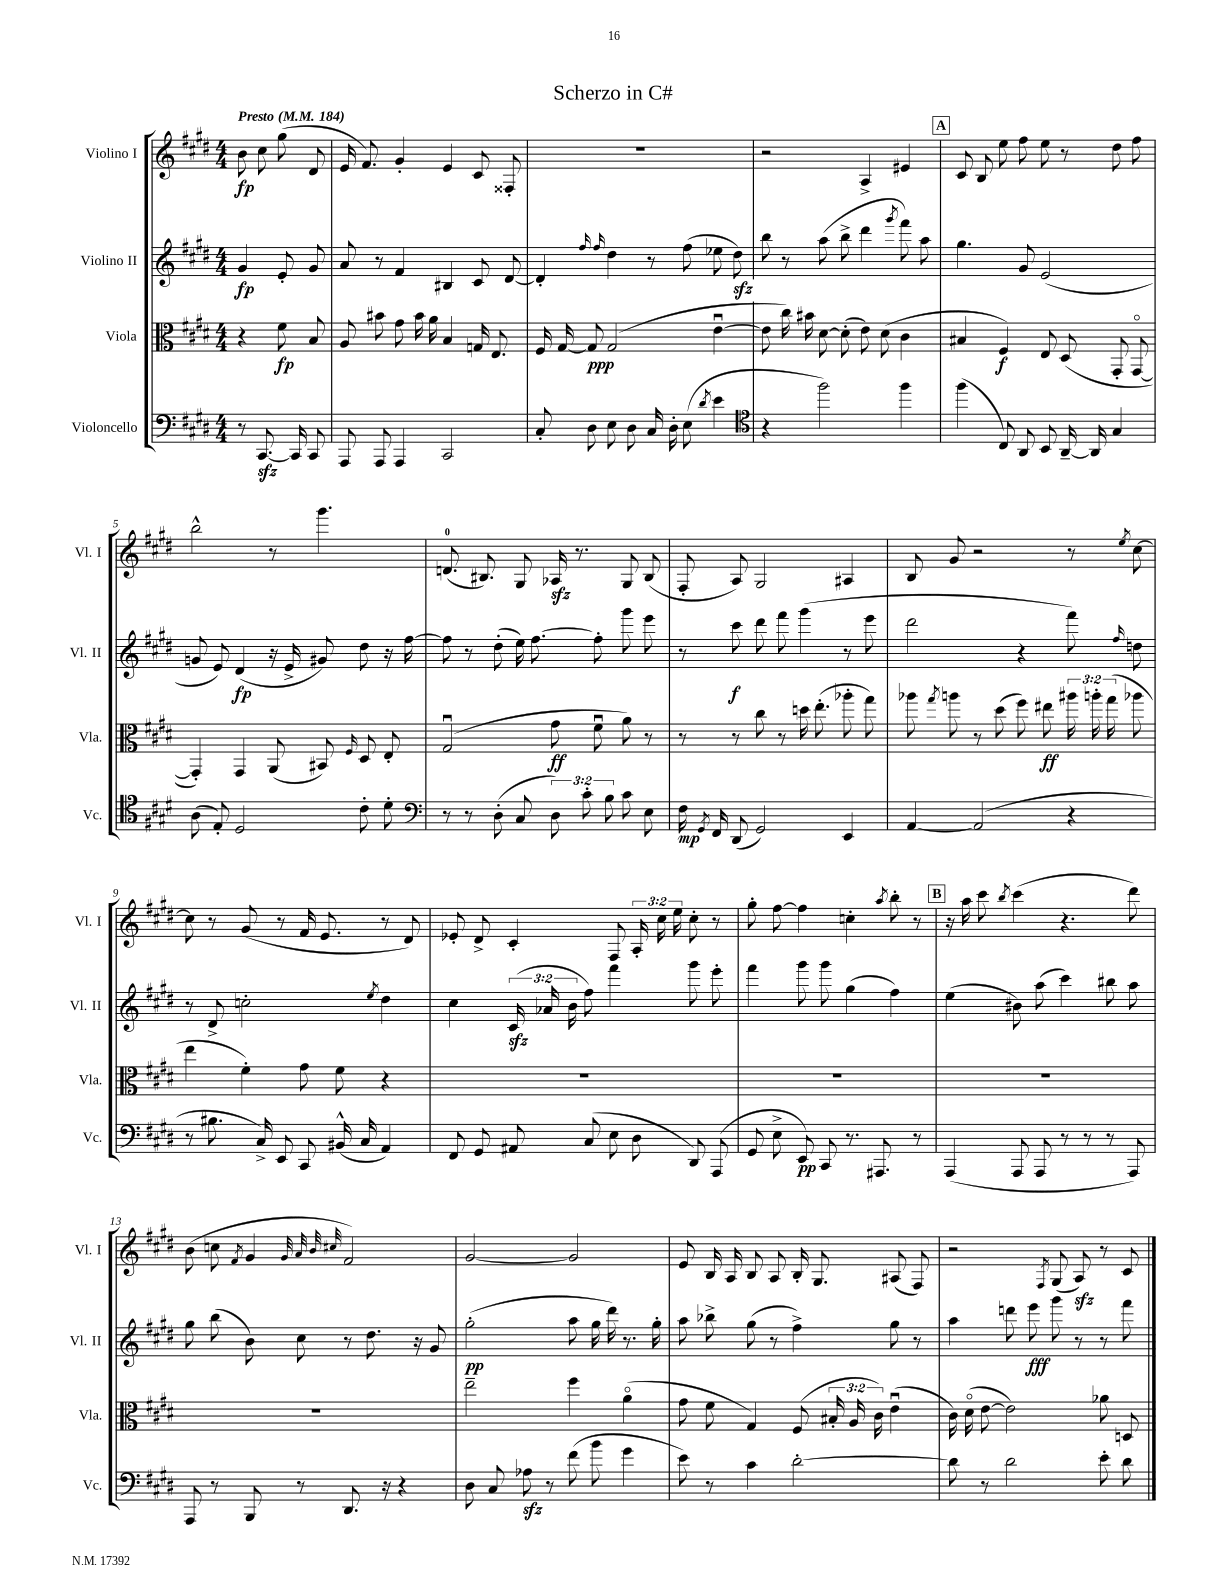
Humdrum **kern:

**kern	**kern	**kern	**kern
*staff4	*staff3	*staff2	*staff1
*clefF4	*clefC3	*clefG2	*clefG2
*k[f#c#g#d#]	*k[f#c#g#d#]	*k[f#c#g#d#]	*k[f#c#g#d#]
*M4/4	*M4/4	*M4/4	*M4/4
*MM184	*MM184	*MM184	*MM184
8r	4r	4g#/	8b\
[8.CC#/	.	.	8cc#\
.	8f#\	8e'/	(8gg#\
16CC#/]	.	.	.
8CC#/	8B/	8g#/	8d#/
=	=	=	=
8AAA/	8A/	8a/	16e/
.	.	.	8.f#/)
8AAA/	8b#\	8r	.
4AAA/	8g#\	4f#/	4g#'/
.	16b#\	.	.
.	16a\	.	.
2CC#/	4B/	4B#/	4e/
.	16G/	8c#/	8c#/
.	8.E/	.	.
.	.	[8d#/	8F##'/
=	=	=	=
8C#'/	16F#/	4d#'/]	1r
.	[16G#/	.	.
8D#\	8G#/]	.	.
.	.	16qqff#/	.
.	.	16qqff#/	.
8E\	(2G#/	4dd#\	.
8D#\	.	.	.
16C#/	.	8r	.
16D#'\	.	.	.
(8E\	.	(8ff#\	.
8qd#/	.	.	.
4e\	[4eu\	8ee-\	.
.	.	8dd#\)	.
=	=	=	=
*clefC4	*	*	*
4r	8e\]	8bb\	2r
.	16cc#\)	8r	.
.	16b#\	.	.
2ff#\)	[8d#\	(8aa\	.
.	(8d#'\]	8bb^\	.
.	8e\)	4ddd#\	4A^/
.	(8d#\	.	.
.	.	8qggg#/	.
4ff#\	4c#\	8fff#\)	4e#/
.	.	8aa\	.
=	=	=	=
(4ff#\	4B#/	4.gg#\	8c#/
.	.	.	8B/
8C#/)	4F#/)	.	8ee\
8AA/	.	8g#/	8ff#\
8BB/	8E/	(2e/	8ee\
[16AA~/	(8D#/	.	8r
16AA/]	.	.	.
4G#/	8GG#'/	.	8dd#\
.	[8GG#o/	.	8ff#\
=	=	=	=
(8A\	4GG#'/])	8g/	2bb^^\
8E'/)	.	8e/)	.
2D#/	4GG#/	(4d#/	.
.	(8AA/	16r	8r
.	.	16e^/	.
.	8BB#/)	8g#/)	4.ggg#\
.	16qqF#/	.	.
8c#'\	8D#/	8dd#\	.
8d#'\	8E'/	16r	.
.	.	[16ff#\	.
=	=	=	=
*clefF4	*	*	*
8r	(2G#u/	8ff#\]	(8.d/
8r	.	8r	.
.	.	.	8.B#/)
(8D#'\	.	(8dd#'\	.
8C#/	.	16ee\)	8G#/
.	.	[8.ff#\	.
12D#\)	8g#\	.	16A-/
.	.	.	8.r
12c#'\	.	.	.
.	8f#u\	8ff#'\]	.
12B\	.	.	.
8c#\	8a\)	8ggg#\	8G#/
8E\	8r	8eee\	(8B#/
=	=	=	=
16F#\	8r	8r	8F#'/
8qGG#/	.	.	.
16FF#/	.	.	.
(8DD#/	8r	8ccc#\	8A/)
2GG#/)	8cc#\	8ddd#\	2G#/
.	8r	8fff#\	.
.	16dd\	(4ggg#\	.
.	(8.ee'\	.	.
4EE/	8aa-'\	8r	4A#/
.	8gg#\)	8eee\	.
=	=	=	=
[4AA/	8aa-\	2ddd#\	8B/
.	8qgg#/	.	.
.	8aa\	.	8g#/
(2AA/]	8r	.	2r
.	(8dd#\	.	.
.	8ff#\)	4r	.
.	8ee#\	.	.
4r	24aa#\	8fff#\)	8r
.	24aa'\	.	.
.	(24gg#\	.	.
.	.	16qqff#/	8qee/
.	8aa-\	8dd\	[8cc#\
=	=	=	=
8r	4ee\	8r	8cc#\]
8.B#\	.	8d#^/	8r
.	4f#'\)	2cc'\	(8g#/
16C#^/)	.	.	.
8EE/	.	.	8r
8CC#/	8g#\	.	16f#/
.	.	.	8.e/
(16BB#^^/	8f#\	.	.
16C#/	.	.	.
.	.	8qee/	.
4AA/)	4r	4dd#\	8r
.	.	.	8d#/)
=	=	=	=
8FF#/	1r	4cc#\	8e-'/
8GG#/	.	.	8d#^/
8AA#/	.	(24c#/	4c#'/
.	.	24a-/	.
.	.	24b\	.
(8C#/	.	8ff#\)	.
8E\	.	4fff#\	8F#/
8D#\	.	.	24A'/
.	.	.	24cc#\
.	.	.	24ee\
8DD#/)	.	8ggg#\	8cc#'\
(8AAA/	.	8eee'\	8r
=	=	=	=
8GG#/	1r	4fff#\	8gg#'\
8E^\	.	.	[8ff#\
8EE/)	.	8ggg#\	4ff#\]
8CC#/	.	8ggg#\	.
8.r	.	(4gg#\	4cc'\
8.AAA#/	.	.	.
.	.	.	8qaa/
.	.	4ff#\)	8bb'\
8r	.	.	8r
=	=	=	=
(4AAA/	1r	(4ee\	16r
.	.	.	16aa\
.	.	.	8ccc#\
.	.	.	8qbb/
8AAA/	.	8b#\)	(4ccc#\
8AAA/	.	(8aa\	.
8r	.	4ccc#\)	4.r
8r	.	.	.
8r	.	8bb#\	.
8AAA/)	.	8aa\	8ddd#\)
=	=	=	=
8AAA/	1r	8gg#\	(8b\
8r	.	(8bb\	8cc\
.	.	.	8qf#/
8BBB/	.	8b\)	4g#/
8r	.	8cc#\	.
.	.	.	32qqg#/
.	.	.	32qqa/
.	.	.	32qqb/
.	.	.	32qqcc#/
8.DD#/	.	8r	2f#/)
.	.	8.dd#\	.
16r	.	.	.
4r	.	.	.
.	.	16r	.
.	.	8g#/	.
=	=	=	=
8D#\	2ee~\	(2gg#'\	[2g#/
8C#/	.	.	.
8A-\	.	.	.
8r	.	.	.
(8f#\	4ff#\	8aa\	2g#/]
8b\	.	16gg#\	.
.	.	16ddd#\)	.
4g#\	(4ao\	8.r	.
.	.	16gg#'\	.
=	=	=	=
8e\)	8g#\	8aa\	8e/
8r	8f#\	8bb-^\	16B/
.	.	.	16A/
4c#\	4G#/)	(8gg#\	8B/
.	.	8r	8A/
[2d#'\	(8F#/	4ff#^\)	16B'/
.	.	.	8.G#/
.	24B#'/	.	.
.	24A/	.	.
.	24c#\)	.	.
.	(4eu\	8gg#\	(8A#/
.	.	8r	8F#/)
=	=	=	=
8d#\]	16c#\)	4aa\	2r
.	(16d#o\	.	.
8r	[8e\	.	.
2d#\	2e\])	8ddd\	.
.	.	8eee\	.
.	.	.	8qF#/
.	.	8ggg#\	(8G#/
.	.	8r	8A/)
8e'\	8a-\	8r	8r
8d#\	8D/	8fff#\	8c#/
==	==	==	==
*-	*-	*-	*-
